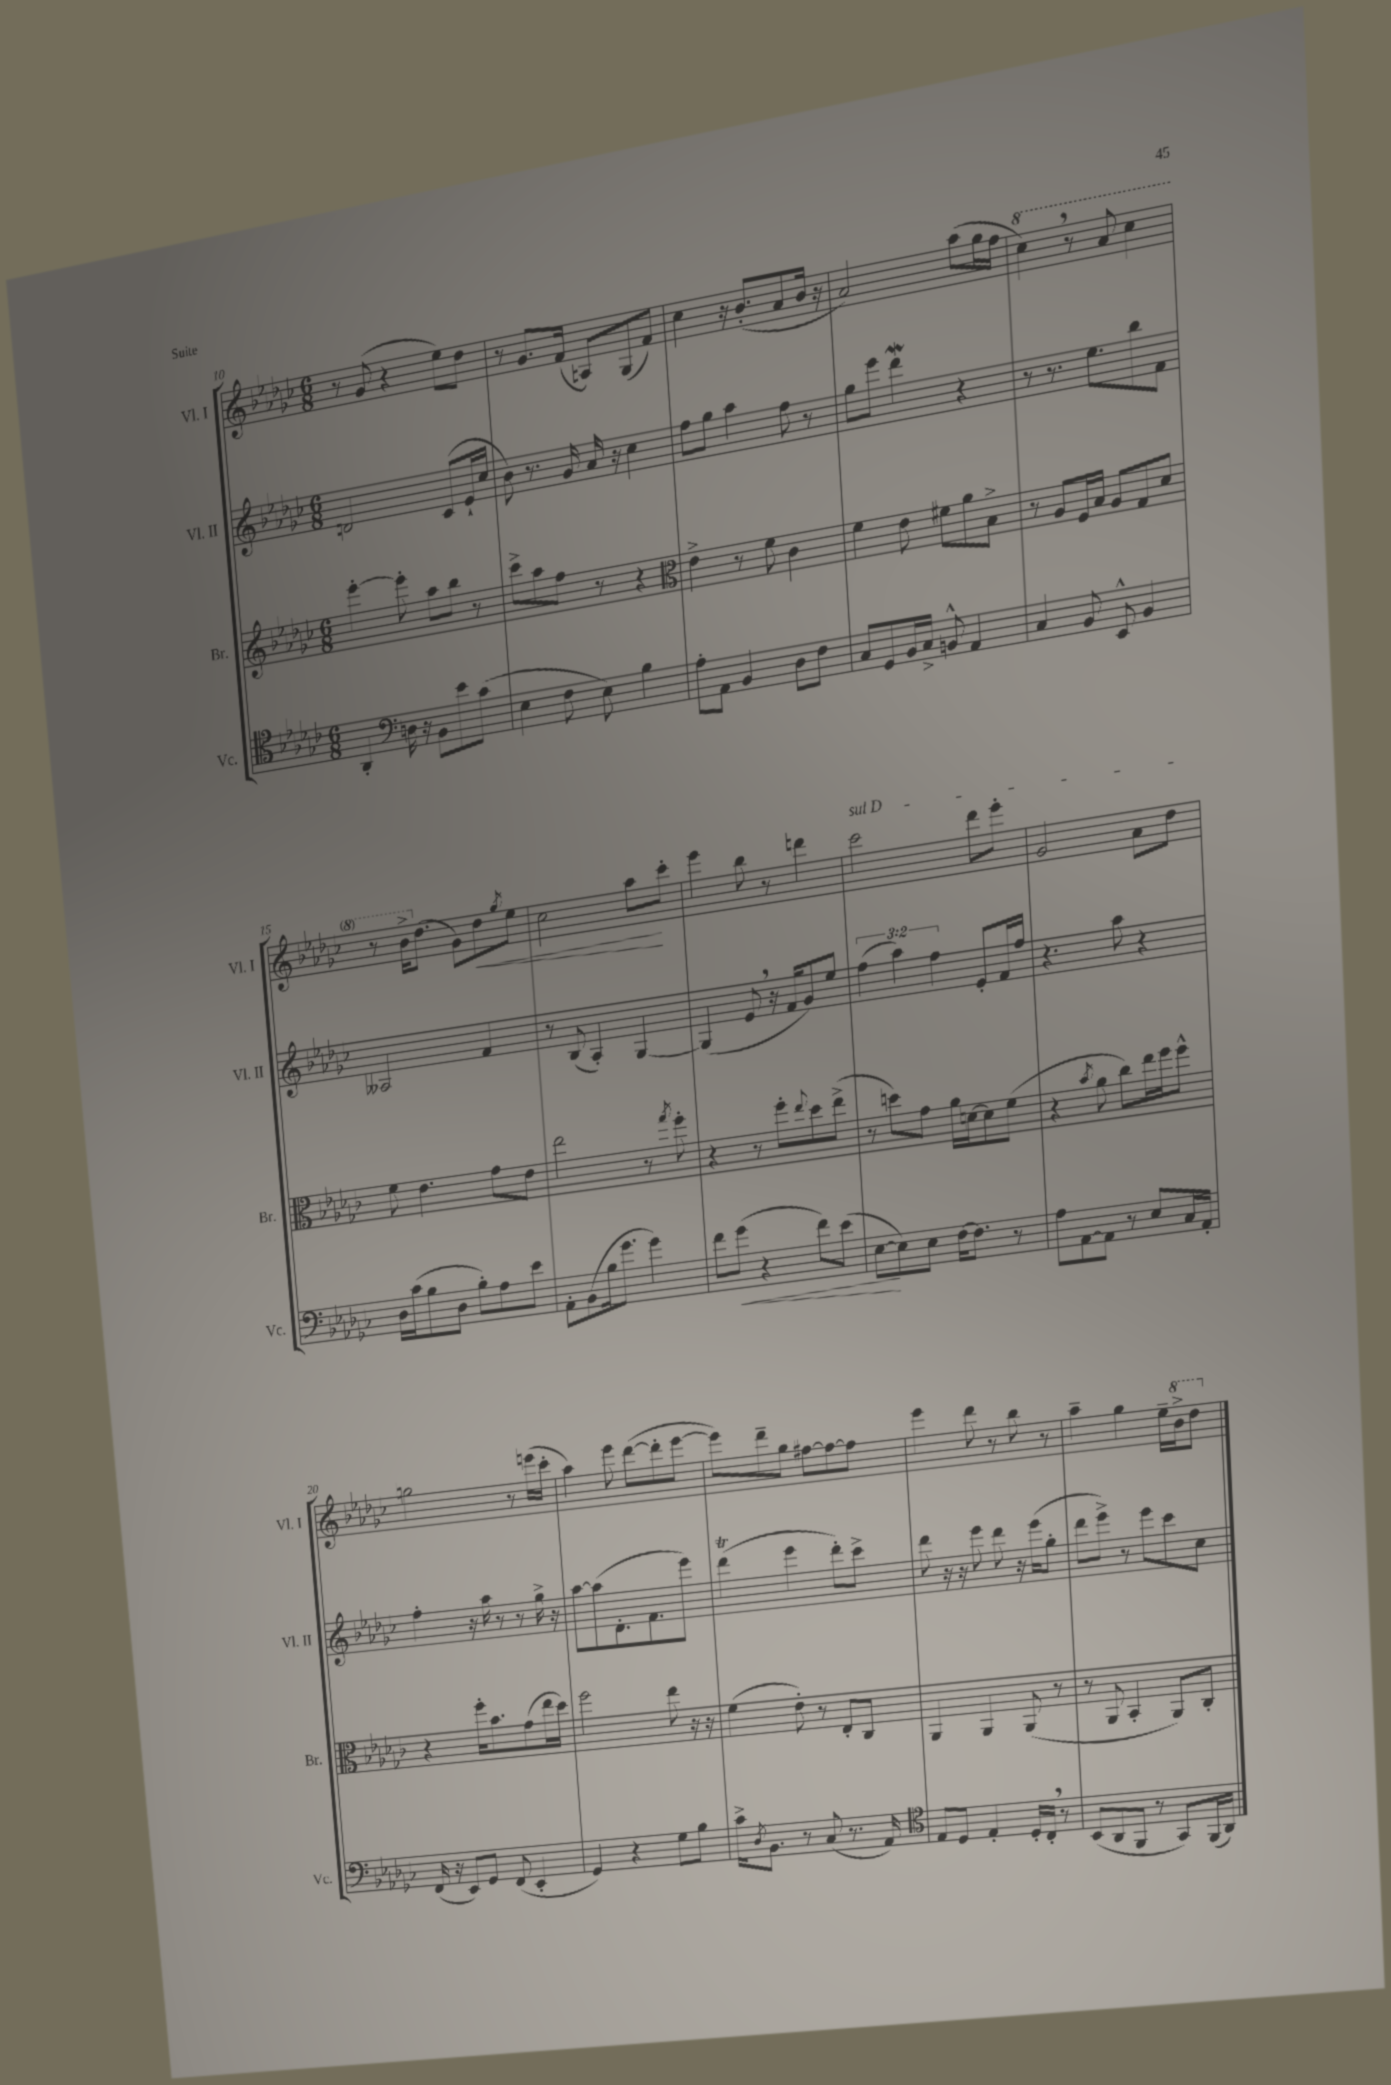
<<
\new StaffGroup <<
\new Staff = "s0" \with { instrumentName = "Vl. I" shortInstrumentName = "Vl. I" } {
    \clef treble \key ges \major \numericTimeSignature \time 6/8
    r8 ges'8( r4 ees''8) des''8 |
    r8 ges'8. f'16( a8) ges8( f'8) |
    ces''4 r16 bes'8.-.( aes'8 bes'16 r16 |
    aes'2) aes''8( ges''16 f''16 |
    \ottava #1 ces'''4) \breathe r8 aes''8 ces'''4 |
    r8 bes''16-> \ottava #0 des''8.( ges'8) des''8\< \acciaccatura { ges''8 } ees''8 |
    ces''2 aes''8\! ces'''8-. |
    ees'''4 bes''8 r8 d'''4 |
    \once \override TextSpanner.bound-details.left.text = \markup { \italic "sul D" } ces'''2\startTextSpan des'''8 ees'''8-. |
    ges'2 aes'8 des''8\stopTextSpan |
    g''2 r8 e'''16( ces'''16-. |
    aes''4) ees'''8 des'''8~( des'''8-. ees'''8~ |
    ees'''8) des'''8-- ges''8 fis''8~ fis''8~ fis''8 |
    ees'''4 des'''8 r8 bes''8 r8 |
    aes''4-- ges''4 ees''16-- \ottava #1 bes''16-> des'''8 \ottava #0 \bar "|." |
}
\new Staff = "s1" \with { instrumentName = "Vl. II" shortInstrumentName = "Vl. II" } {
    \clef treble \key ges \major \numericTimeSignature \time 6/8 \override Staff.TupletNumber.text = #tuplet-number::calc-fraction-text
    d'2 ces'8( ees'16-! ces''16 |
    bes'8) r8. ges'16 aes'16 r16 ces''4 |
    f''8 ges''8 aes''4 f''8 r8 |
    ges''8 ees'''8 des'''4\mordent r4 |
    r8 r8. ees''8. bes''8 f'8 |
    aeses2 f'4 |
    r8 bes8( aes4-.) ges4~ |
    ges4( ees'8 \breathe r16 f'16 ges'8) ees''8 |
    \tuplet 3/2 { f''4( aes''4) f''4 } ees'8-. f'16 f''16 |
    r4. aes''8 r4 |
    f''4-. r16 aes''16 r8 r8 ges''16-> r16 |
    aes''8~ aes''8( des'8.-. f'8. ees'''8) |
    des'''4\trill( ees'''4 des'''8-.) ces'''8-> |
    des'''8 r16 r16 ees'''8 des'''8 r16 ees'''16( ges''8-. |
    des'''8 ees'''8->) r8 ees'''8 ces'''8 ces''8 \bar "|." |
}
\new Staff = "s2" \with { instrumentName = "Br." shortInstrumentName = "Br." } {
    \clef treble \key ges \major \numericTimeSignature \time 6/8
    ees'''4~-. ees'''8-. aes''8 bes''8 r8 |
    ces'''8-> aes''8 f''8 r8 r4 |
    \clef alto ees'4-> r8 f'8 ces'4 |
    f'4 ees'8 fis'8 aes'8 bes8-> |
    r8 aes8 f16 bes16 aes8 ges8 des'8 |
    f'8 ees'4. ges'8 ees'8 |
    ees''2 r8 \acciaccatura { ges''8 } f''8-. |
    r4 r8 f''8-. \appoggiatura { ees''8 } des''8 ees''8->( |
    r8 d''8) ges'8 aes'16 d'16~ d'8 f'8( |
    r4 \acciaccatura { bes'8 } aes'8 ces''8) ees''16 f''16 f''8-^ |
    r4 f''16-. bes'8. ges'8( ees''16 des''16) |
    f''2 ees''8 r16 r16 |
    f'4( ees'8-.) r8 ees8-. ces8 |
    aes,4 aes,4 aes,8( r8 |
    r8 aes,8 bes,4-. aes,8) ces8-. \bar "|." |
}
\new Staff = "s3" \with { instrumentName = "Vc." shortInstrumentName = "Vc." } {
    \clef tenor \key ges \major \numericTimeSignature \time 6/8
    aes,4-. \clef bass d16 r16 bes,8 ees'8 ces'8( |
    ees4 f8 ees8) bes4 |
    aes8-. aes,8 bes,4 des8 f8 |
    ces8 ges,8 bes,16 ces16-> b,8-^ aes,4 |
    ces4 bes,8 ees,8-^ bes,4 |
    des16 ces'16( bes8 des8 bes8-.) aes8 ees'8 |
    aes,8-. bes,8( bes16 ges'8. ges'4) |
    f'8 ges'8\<( r4 f'8) ees'8( |
    ees8~\! ees8) ees8 f16~ f8. r8 |
    aes8 aes,8~ aes,8 r8 ees8 ces16 aes,16-. |
    f,16( r16 ees,8) ges,8 f,8( ees,4-. |
    ges,4) r4 ges8 bes8 |
    ces'16-> \acciaccatura { des8 } bes,8. r8 ces8( r8. aes,16) |
    \clef tenor ees8 des8 ees4-. des16-. ces16-. \breathe r8 |
    bes,8( aes,8 f,8 r8 ges,8) f,16( aes,16) \bar "|." |
}
>>
>>
\layout { \context { \Score currentBarNumber = #10 } }
